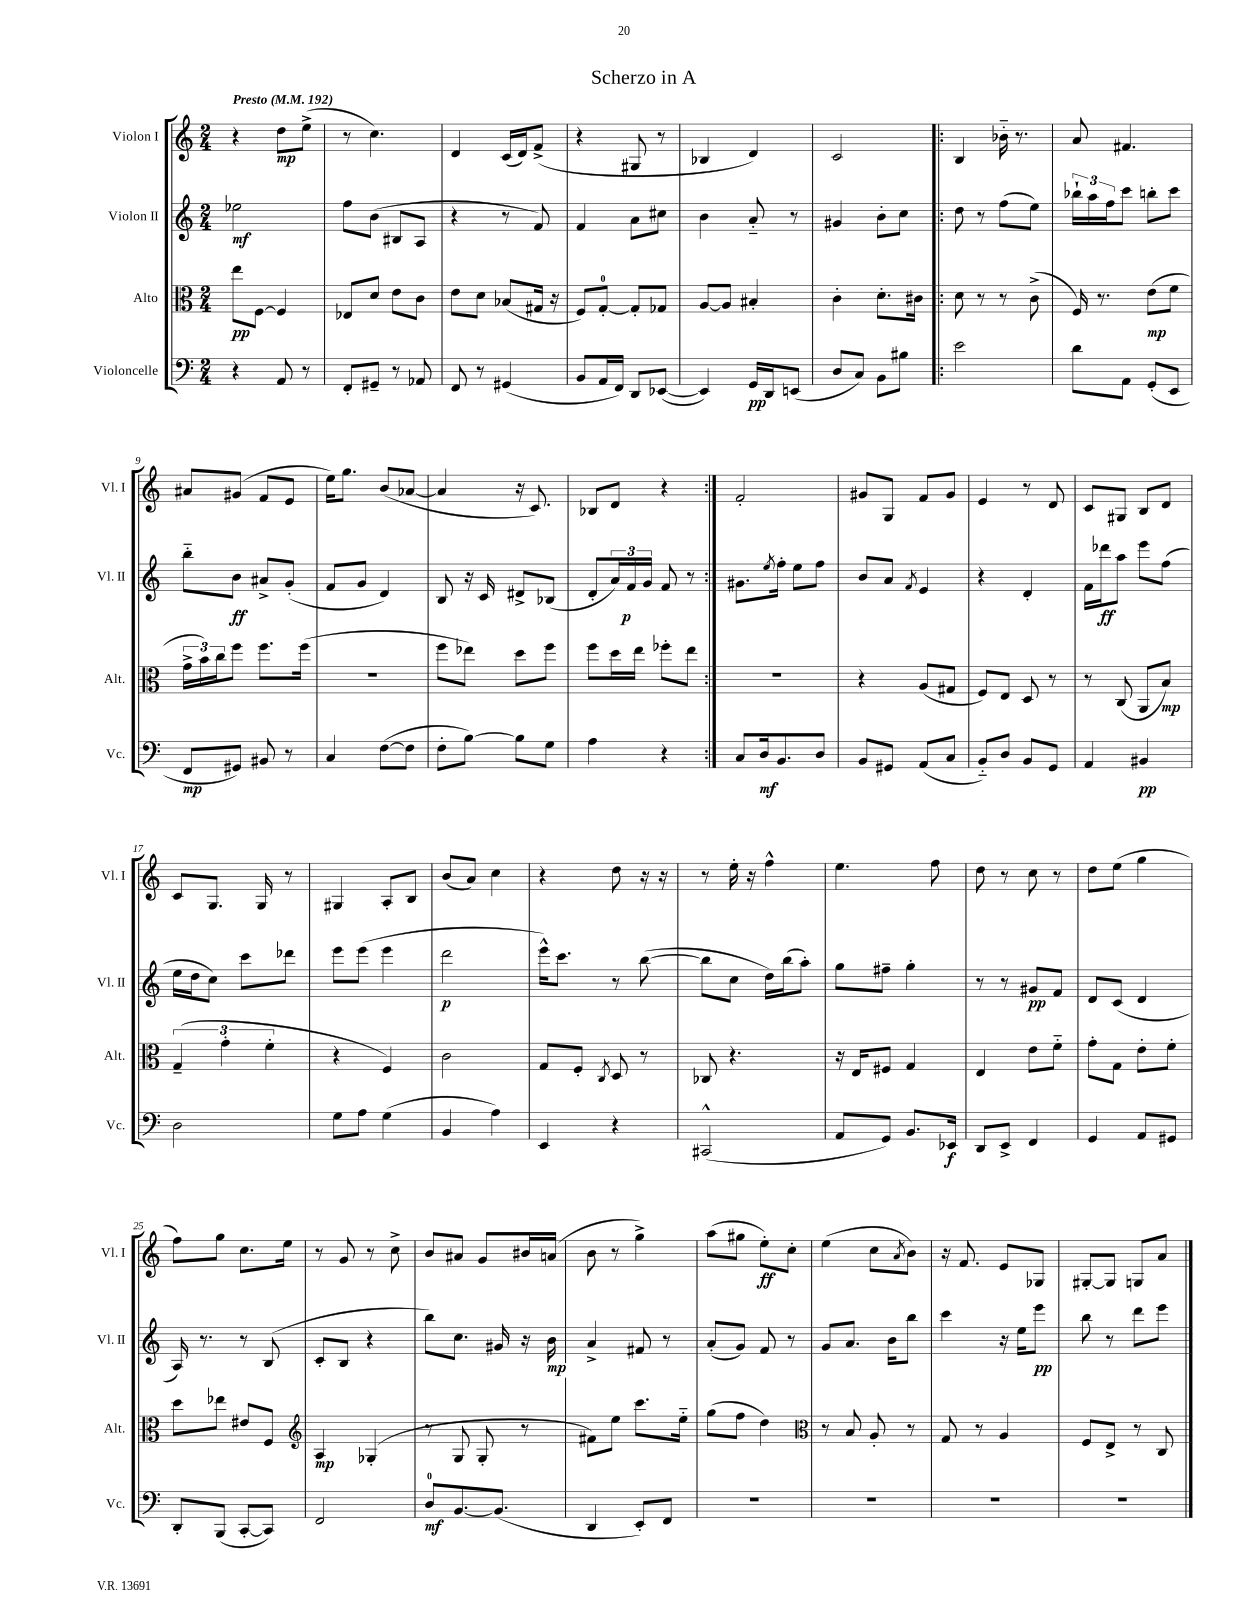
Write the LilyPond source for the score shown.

\header { title = "Scherzo in A" }
<<
\new StaffGroup <<
\new Staff = "s0" \with { instrumentName = "Violon I" shortInstrumentName = "Vl. I" } {
    \clef treble \key c \major \numericTimeSignature \time 2/4 \tempo "Presto" 4 = 192
    r4 d''8\mp e''8->( |
    r8 c''4.) |
    d'4 c'16( d'16) f'8->( |
    r4 gis8 r8 |
    bes4 d'4) |
    c'2 |
    \repeat volta 2 { b4 bes'16-_ r8. |
    a'8 fis'4. |
    ais'8 gis'8( f'8 e'8 |
    e''16) g''8. b'8( aes'8~ |
    aes'4 r16 c'8.) |
    bes8 d'8 r4 | }
    f'2-. |
    gis'8 g8 f'8 gis'8 |
    e'4 r8 d'8 |
    c'8 gis8 b8 d'8 |
    c'8 g8. g16 r8 |
    gis4 a8-. b8 |
    b'8( a'8) c''4 |
    r4 d''8 r16 r16 |
    r8 e''16-. r16 f''4-^ |
    e''4. f''8 |
    d''8 r8 c''8 r8 |
    d''8 e''8( g''4 |
    f''8) g''8 c''8. e''16 |
    r8 g'8 r8 c''8-> |
    b'8 ais'8 g'8 bis'16 a'16( |
    b'8 r8 g''4->) |
    a''8( gis''8 e''8-.\ff) c''8-. |
    e''4( c''8 \acciaccatura { a'8 } b'8) |
    r16 f'8. e'8 ges8 |
    gis8~-. gis8 g8 a'8 \bar "|." |
}
\new Staff = "s1" \with { instrumentName = "Violon II" shortInstrumentName = "Vl. II" } {
    \clef treble \key c \major \numericTimeSignature \time 2/4
    ees''2\mf |
    f''8 b'8( bis8 a8 |
    r4 r8 f'8) |
    f'4 a'8 cis''8 |
    b'4 a'8-_ r8 |
    gis'4 b'8-. c''8 |
    \repeat volta 2 { d''8 r8 f''8( e''8) |
    \tuplet 3/2 { bes''16-! a''16 f''16 } c'''8 b''8-. c'''8 |
    b''8-_ b'8\ff ais'8-> g'8-.( |
    f'8 g'8 d'4) |
    b8 r16 c'16 dis'8-> bes8( |
    d'8-. \tuplet 3/2 { a'16) f'16\p g'16 } f'8 r8 | }
    gis'8. \acciaccatura { e''8 } f''16-. e''8 f''8 |
    b'8 a'8 \acciaccatura { f'8 } e'4 |
    r4 d'4-. |
    f'16 des'''16\ff a''8 e'''8 f''8( |
    e''16 d''16 c''8) c'''8 des'''8 |
    e'''8 e'''8( e'''4 |
    d'''2\p |
    e'''16-^) c'''8. r8 b''8~( |
    b''8 c''8 d''16) b''16( a''8-.) |
    g''8 fis''8-- g''4-. |
    r8 r8 gis'8\pp f'8 |
    d'8 c'8( d'4 |
    a16) r8. r8 b8( |
    c'8-. b8 r4 |
    b''8) c''8. gis'16 r16 b'16\mp |
    a'4-> fis'8 r8 |
    a'8-.( g'8) f'8 r8 |
    g'8 a'8. b'16 b''8 |
    c'''4 r16 e''16 e'''8\pp |
    b''8 r8 d'''8 e'''8 \bar "|." |
}
\new Staff = "s2" \with { instrumentName = "Alto" shortInstrumentName = "Alt." } {
    \clef alto \key c \major \numericTimeSignature \time 2/4
    e''8\pp f8~ f4 |
    ees8 d'8 e'8 c'8 |
    e'8 d'8 bes8( gis16 r16 |
    f8) g8-0~-. g8-. ges8 |
    a8~ a8 bis4-. |
    c'4-. d'8.-. cis'16 |
    \repeat volta 2 { d'8 r8 r8 c'8->( |
    f16) r8. e'8\mp( f'8 |
    \tuplet 3/2 { g'16-> b'16) c''16 } f''8 f''8. f''16( |
    r2 |
    f''8 ees''8) d''8 f''8 |
    f''8 d''16 e''16 fes''8-. e''8 | }
    R2 |
    r4 a8( gis8 |
    f8) e8 d8 r8 |
    r8 c8( a,8 b8\mp) |
    \tuplet 3/2 { g4--( g'4-. f'4-. } |
    r4 f4) |
    c'2 |
    g8 f8-. \acciaccatura { c8 } d8 r8 |
    ces8 r4. |
    r16 e16 fis8 g4 |
    e4 e'8 f'8-_ |
    g'8-. g8 e'8-. f'8-. |
    d''8 ees''8 eis'8 f8 |
    \clef treble a4\mp ges4-.( |
    r8 g8 g8-. r8 |
    fis'8) e''8 c'''8. e''16-_ |
    g''8( f''8 d''4) |
    \clef alto r8 b8 a8-. r8 |
    g8 r8 a4 |
    f8 e8-> r8 c8 \bar "|." |
}
\new Staff = "s3" \with { instrumentName = "Violoncelle" shortInstrumentName = "Vc." } {
    \clef bass \key c \major \numericTimeSignature \time 2/4
    r4 a,8 r8 |
    f,8-. gis,8-- r8 aes,8 |
    f,8 r8 gis,4( |
    b,8 a,16 f,16) d,8 ees,8~( |
    ees,4) g,16\pp d,16 e,8( |
    d8 c8) b,8 bis8 |
    \repeat volta 2 { e'2 |
    d'8 a,8 g,8-.( e,8 |
    f,8\mp gis,8) bis,8 r8 |
    c4 f8~( f8 |
    f8-. b8~) b8 g8 |
    a4 r4 | }
    c8 d16\mf b,8. d8 |
    b,8 gis,8 a,8( c8 |
    b,8-_) d8 b,8 g,8 |
    a,4 bis,4\pp |
    d2 |
    g8 a8 g4( |
    b,4 a4) |
    e,4 r4 |
    cis,2-^( |
    a,8 g,8) b,8. ees,16\f |
    d,8 e,8-> f,4 |
    g,4 a,8 gis,8 |
    d,8-. b,,8( c,8~-. c,8) |
    f,2 |
    d8-0\mf b,8.~ b,8.( |
    d,4 e,8-.) f,8 |
    r2 |
    R2 |
    R2 |
    R2 \bar "|." |
}
>>
>>
